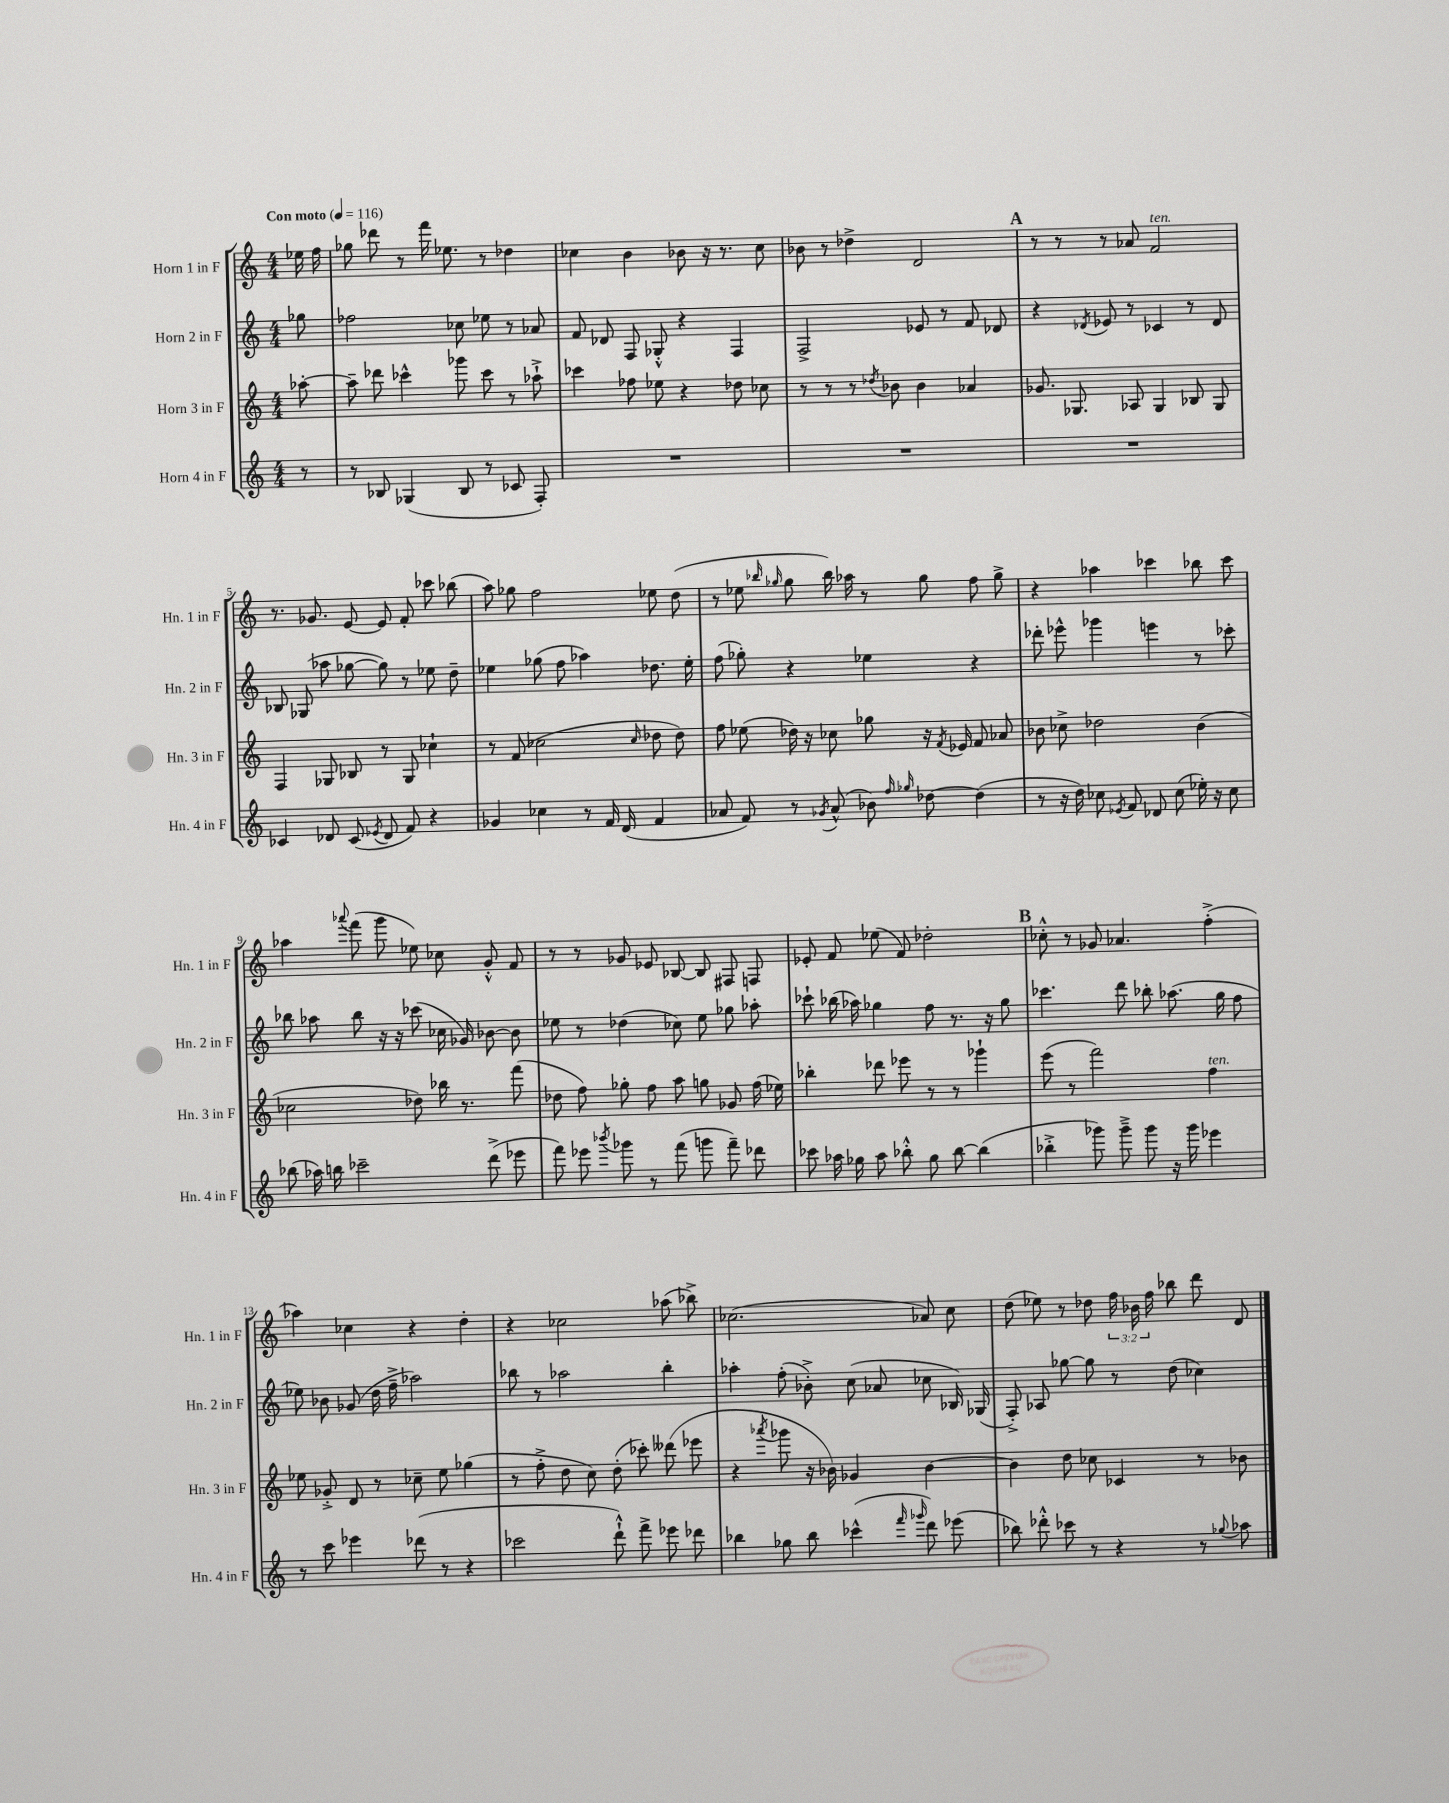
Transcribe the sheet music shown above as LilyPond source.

<<
\new StaffGroup <<
\new Staff = "s0" \with { instrumentName = "Horn 1 in F" shortInstrumentName = "Hn. 1 in F" } {
    \clef treble \key c \major \numericTimeSignature \time 4/4 \override Staff.TupletNumber.text = #tuplet-number::calc-fraction-text \partial 8 \tempo "Con moto" 4 = 116
    \autoBeamOff ees''16 f''16 |
    ges''8 des'''8 r8 f'''16 ees''8. r8 des''4 |
    ces''4 b'4 bes'8 r16 r8. ces''8 |
    bes'8 r8 des''4-> d'2 |
    \mark \markup { \bold "A" } r8 r8 r8 aes'8 f'2^\markup { \italic "ten." } |
    r8. ges'8. e'8~ e'8 f'8-. ces'''8 bes''8( |
    a''8) ges''8 f''2 ees''8 d''8( |
    r8 ees''8 \grace { bes''16 ges''16 } ges''8 bes''16) aes''16 r8 ges''8 f''8 ges''8-> |
    r4 aes''4 ces'''4 bes''8 ces'''8 |
    aes''4 \appoggiatura { aes'''8 } f'''8( g'''8 ees''8) ces''8 g'8-.-^ f'8 |
    r8 r8 ges'8 ees'8 bes8~ bes8 fis8 f8 |
    ees'8-. f'8 ees''8( f'8) des''2-. |
    \mark \markup { \bold "B" } ces''8-.-^ r8 ges'8 aes'4. f''4-.->( |
    aes''4) ces''4 r4 d''4-. |
    r4 ces''2 aes''8( bes''8->) |
    ces''2.( aes'8) ces''8 |
    d''8( ees''8) r8 des''8 \tuplet 3/2 { f''16 bes'16 f''16 } bes''8 d'''8 d'8 \bar "|." |
}
\new Staff = "s1" \with { instrumentName = "Horn 2 in F" shortInstrumentName = "Hn. 2 in F" } {
    \clef treble \key c \major \numericTimeSignature \time 4/4 \partial 8
    \autoBeamOff ges''8 |
    fes''2 ces''8 ees''8 r8 aes'8 |
    f'8 des'8 f8 ges8-.-^ r4 f4 |
    f2-> ees'8 r8 f'8 des'8 |
    \mark \markup { \bold "A" } r4 \acciaccatura { des'8 } ees'8 r8 ces'4 r8 des'8 |
    bes8 ges8( aes''8 ges''8~ ges''8) r8 ees''8 d''8-- |
    ees''4 ges''8( f''8 aes''4) des''8. ees''16-. |
    f''8( ges''8-.) r4 ees''4 r4 |
    des'''8-. ees'''8-^ ges'''4 e'''4 r8 ces'''8-. |
    bes''8 aes''8 bes''8 r16 r16 ces'''8( ces''16 ges'16) bes'8~ bes'8 |
    ees''8 r8 des''4( ces''8) ees''8 ges''8 aes''8-. |
    ces'''8-! bes''16( aes''16) ges''4 f''8 r8. r16 ges''8 |
    \mark \markup { \bold "B" } ces'''4. d'''8 bes''8-. aes''8.( g''16 f''8 |
    ees''8) bes'8 ges'8( d''16 f''16---> aes''2) |
    bes''8 r8 aes''2 bes''4-. |
    aes''4-. f''8-.( bes'8-.->) c''8( aes'8 ces''8 bes16) ges16( |
    f8-.->) aes8 ges''8~ ges''8 r8 d''8( ces''4) \bar "|." |
}
\new Staff = "s2" \with { instrumentName = "Horn 3 in F" shortInstrumentName = "Hn. 3 in F" } {
    \clef treble \key c \major \numericTimeSignature \time 4/4 \partial 8
    \autoBeamOff aes''8~-. |
    aes''8-- des'''8 ces'''4-^ ges'''8 ces'''8 r8 aes''8-!-> |
    ces'''4 fes''8 ees''8 r4 des''8 ces''8 |
    r8 r8 r8 \acciaccatura { des''8 } bes'8 bes'4 aes'4 |
    \mark \markup { \bold "A" } ges'8. ges8. aes8 ges4 bes8 ges8 |
    f4 ges8 bes8 r8 ges8 ces''4-! |
    r8 f'8( ces''2 \grace { ces''16 } des''8 des''8) |
    f''8 ees''8( des''16) r16 ces''8 ges''8 r16 \acciaccatura { f'8 } ees'16 f'8 aes'8 |
    bes'8 ces''8-> des''2 bes'4( |
    ces''2 des''8) bes''16 r8. f'''8( |
    des''8 f''8) ges''8-. f''8 a''8 g''8 ges'8 f''16( ees''16) |
    bes''4-. des'''8 ees'''8 r8 r8 ges'''4-! |
    \mark \markup { \bold "B" } e'''8( r8 f'''2) f''4^\markup { \italic "ten." } |
    ees''8 ges'8-.-> d'8 r8 ces''8-- ees''8 ges''4( |
    r8 f''8-.-> d''8 c''8) d''8-.( ces'''8-.) deses'''8( ees'''8 |
    r4 \acciaccatura { aes'''8 } ges'''8 r16 bes'16) ges'4 bes'4~ |
    bes'4 d''8 ces''8 ces'4 r8 bes'8 \bar "|." |
}
\new Staff = "s3" \with { instrumentName = "Horn 4 in F" shortInstrumentName = "Hn. 4 in F" } {
    \clef treble \key c \major \numericTimeSignature \time 4/4 \partial 8
    \autoBeamOff r8 |
    r8 bes8 ges4( bes8 r8 ces'8 f8-.) |
    R1 |
    R1 |
    \mark \markup { \bold "A" } R1 |
    ces'4 des'8 ces'8( \acciaccatura { ees'8 } des'8 f'8) r4 |
    ges'4 ces''4 r8 f'16 d'16( f'4 |
    aes'8 f'8) r8 \acciaccatura { ges'8 } aes'8-^( bes'8) \grace { f''16 ges''16 } des''8~ des''4( |
    r8 r16 d''16) ces''8 \acciaccatura { ees'8 } f'8 des'8 ces''8( ees''16-.) r16 ces''8 |
    bes''8( aes''16) b''16 ces'''2-- d'''8->( ees'''8 |
    f'''8) ees'''8 \acciaccatura { bes'''8 } ges'''8 r8 f'''8( g'''8 f'''8--) des'''8 |
    ces'''8 aes''16 ges''16 aes''8 bes''8-.-^ ges''8 bes''8~ bes''4( |
    \mark \markup { \bold "B" } bes''4-.-> ges'''8) ges'''8---> ges'''8 r16 ges'''16 ees'''4 |
    r8 c'''8 ees'''4 des'''8( r8 r4 |
    ces'''2 d'''8-!-^) f'''8-> ees'''8 des'''8 |
    bes''4 ges''8 bes''8 ces'''4-^( \grace { f'''16 ges'''16 } d'''8) ees'''8( |
    bes''8) des'''8-.-^ ces'''8 r8 r4 r8 \appoggiatura { ges''8 } aes''8 \bar "|." |
}
>>
>>
